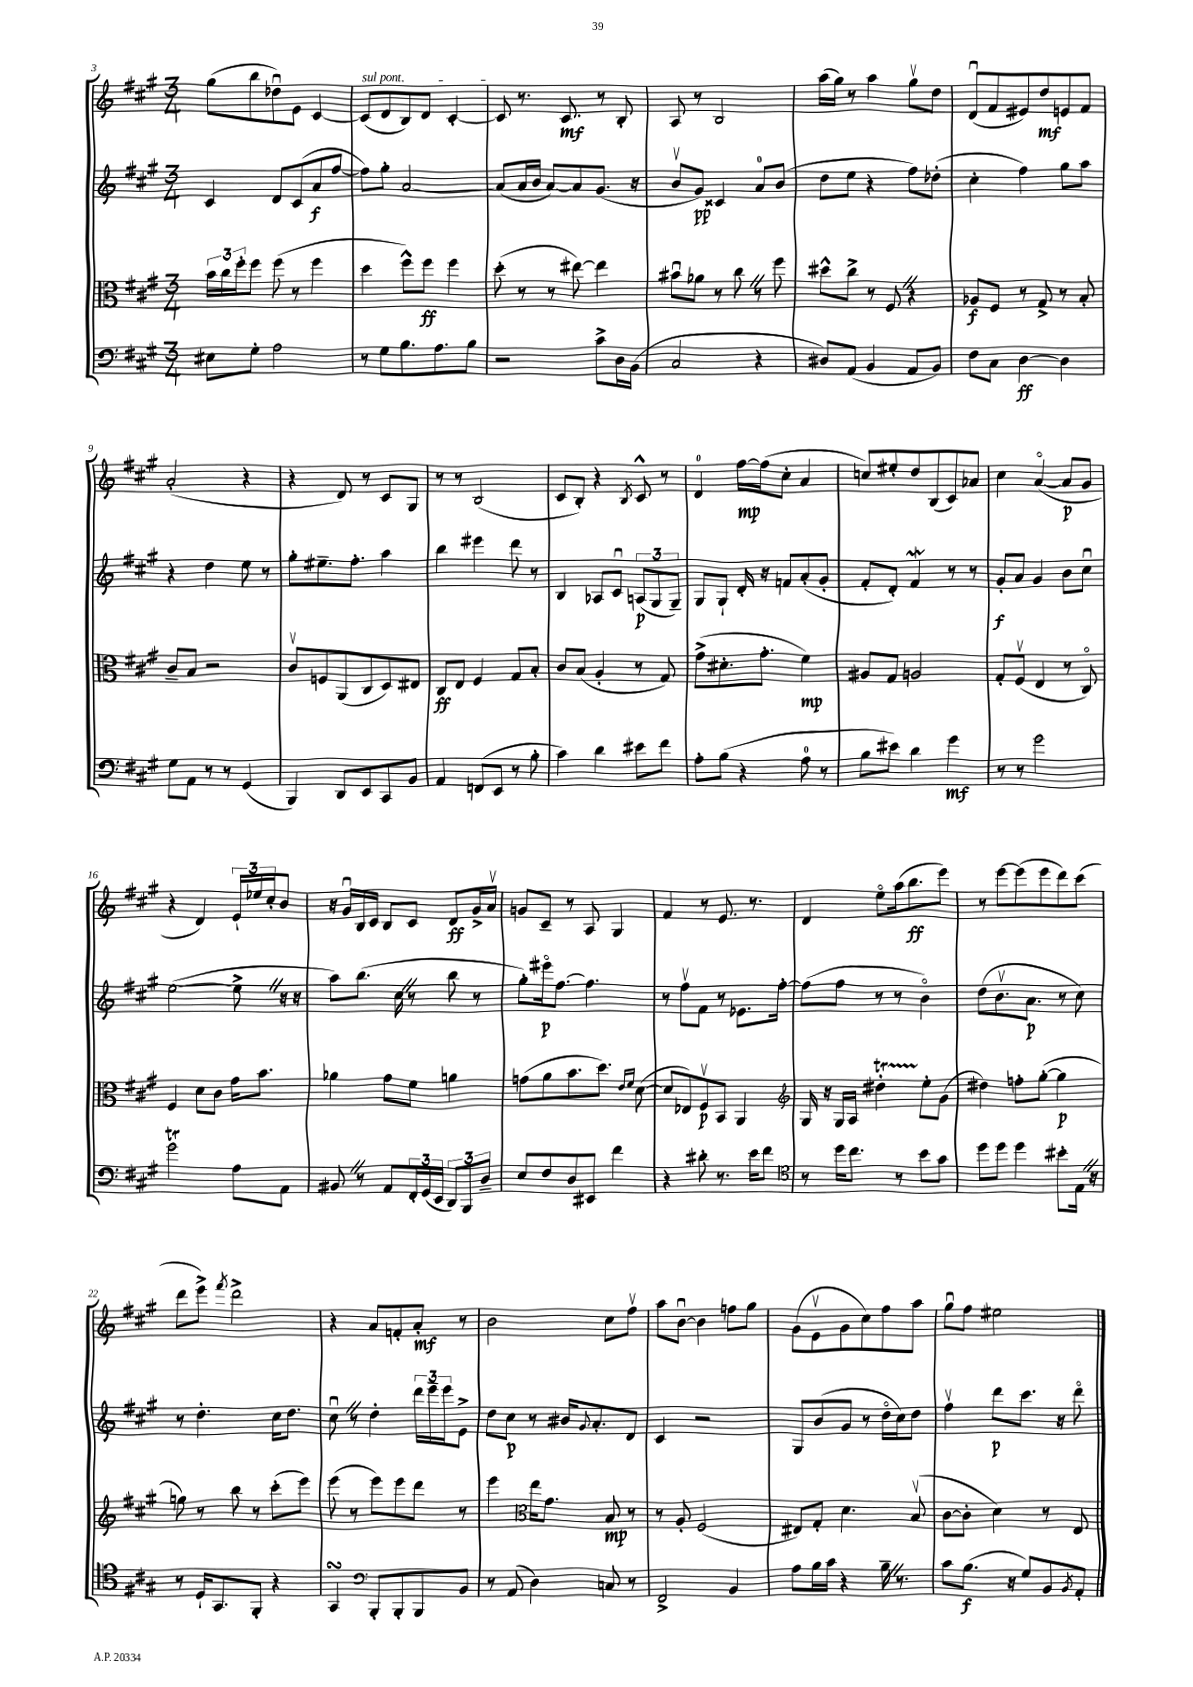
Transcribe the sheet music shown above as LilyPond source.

<<
\new StaffGroup <<
\new Staff = "s0" {
    \clef treble \key a \major \numericTimeSignature \time 3/4
    gis''8( b''8 des''8\downbow) e'8 cis'4~ |
    \once \override TextSpanner.bound-details.left.text = \markup { \italic "sul pont." } cis'8\startTextSpan( d'8 b8) d'8 cis'4~-. |
    cis'8\stopTextSpan r8. cis'8.\mf r8 b8-. |
    a8 r8 b2 |
    a''16( gis''16) r8 a''4 gis''8\upbow d''8 |
    d'8\downbow( fis'8 eis'8) d''8\mf e'8 fis'8 |
    a'2-.( r4 |
    r4 d'8) r8 cis'8 gis8 |
    r8 r8 b2( |
    cis'8 b8-.) r4 \acciaccatura { b8 } cis'8-^ r8 |
    d'4-0 fis''16~\mp fis''16( cis''8-. a'4 |
    c''8) eis''8-. d''8 b8( cis'8) aes'8 |
    cis''4 a'4~\flageolet( a'8\p gis'8 |
    r4 d'4) \tuplet 3/2 { e'16-! ees''16 cis''16-. } b'8 |
    r16 gis'16\downbow b16 cis'16 b8 cis'8 d'8\ff gis'16-> a'16\upbow |
    g'8 cis'8-- r8 a8 gis4 |
    fis'4 r8 e'8. r8. |
    d'4 e''8\flageolet a''16( b''8.\ff e'''8) |
    r8 e'''8~ e'''8( e'''8 d'''8) cis'''8( |
    d'''8 e'''8->) \acciaccatura { fis'''8 } d'''2-> |
    r4 a'8 f'8-. a'8-.\mf r8 |
    b'2 cis''8 fis''8\upbow |
    a''8 b'8~\downbow b'4 f''8 gis''8 |
    gis'8( e'8\upbow gis'8 cis''8) fis''8 a''8 |
    gis''8\downbow fis''8 eis''2 \bar "|." |
}
\new Staff = "s1" {
    \clef treble \key a \major \numericTimeSignature \time 3/4
    cis'4 d'8 cis'8( a'8\f fis''8~ |
    fis''8) gis''8-. a'2~ |
    a'8( a'16 b'16 a'8~) a'8 gis'8.( r16 |
    b'8\upbow gis'8\pp) cisis'4 a'8-0 b'8( |
    d''8 e''8 r4 fis''8) des''8-.( |
    cis''4-. fis''4) gis''8 a''8 |
    r4 d''4 e''8 r8 |
    gis''8-. eis''8.-- fis''8.-. a''4 |
    b''4 eis'''4 d'''8 r8 |
    b4 aes8 cis'8\downbow \tuplet 3/2 { a8\p( gis8 gis8--) } |
    gis8 gis8-! d'16-. r16 f'8 a'8-.( gis'8-. |
    fis'8-. d'8-.) fis'4\mordent r8 r8 |
    gis'8-.\f a'8 gis'4 b'8 cis''8\downbow |
    e''2~( e''8-> \once \override BreathingSign.text = \markup { \musicglyph "scripts.caesura.straight" } \breathe r16 r16 |
    a''8) b''8.( cis''16 \once \override BreathingSign.text = \markup { \musicglyph "scripts.caesura.straight" } \breathe r8 b''8 r8 |
    gis''8-.) eis'''16\flageolet\p fis''8.~ fis''4. |
    r8 fis''8\upbow fis'8 r8 ees'8. fis''16~-. |
    fis''8( fis''8 r8 r8 b'4\flageolet) |
    d''8( b'8.\upbow a'8.\p r8 cis''8) |
    r8 d''4.-. cis''16 d''8. |
    cis''8\downbow \once \override BreathingSign.text = \markup { \musicglyph "scripts.caesura.straight" } \breathe r8 d''4-. \tuplet 3/2 { d'''16 e'''16-- e'''16 } e'8-> |
    d''8 cis''8\p r8 bis'16 \appoggiatura { gis'8 } a'8.-. d'8 |
    cis'4 r2 |
    gis8 b'8( gis'8 r8 d''16\flageolet cis''16) d''8 |
    fis''4\upbow d'''8\p cis'''8. r16 d'''8\flageolet \bar "|." |
}
\new Staff = "s2" {
    \clef alto \key a \major \numericTimeSignature \time 3/4
    \tuplet 3/2 { b'16 cis''16 fis''16-. } fis''8 fis''8( r8 fis''4 |
    d''4 fis''8-^) fis''8\ff fis''4 |
    d''8-.( r8 r8 eis''8~) eis''4 |
    bis'8\downbow aes'8 r8 cis''8 \once \override BreathingSign.text = \markup { \musicglyph "scripts.caesura.straight" } \breathe r8 fis''8 |
    dis''8-^ cis''8-> r8 fis8 \once \override BreathingSign.text = \markup { \musicglyph "scripts.caesura.straight" } \breathe r4 |
    aes8\f fis8 r8 gis8-> r8 b8-. |
    cis'8-- b8 r2 |
    cis'8\upbow f8 a,8( cis8 d8) eis8 |
    cis8\ff e8 fis4 gis8 b8-. |
    cis'8 b8( a4-. r8 gis8) |
    gis'8->( dis'8.-. gis'8.-. fis'4\mp) |
    ais8 gis8 a2 |
    gis8-. fis8\upbow( e4 r8 cis8\flageolet) |
    fis4 d'8 cis'8 gis'16 b'8. |
    aes'4 gis'8 fis'8 a'4 |
    g'8( a'8 b'8. d''8.) \grace { e'16 fis'16 } d'8~( |
    d'8 ees8) fis8\upbow\p b,8 a,4 |
    \clef treble gis16 r16 gis16 a16 dis''4-.\startTrillSpan e''8-.\stopTrillSpan gis'8( |
    dis''4) f''8-. gis''8~-.( gis''4\p |
    g''8) r8 b''8 r8 cis'''8-.( e'''8) |
    e'''8( r8 e'''8) e'''8 d'''8 r8 |
    e'''4 \clef alto e''16 gis'8. b8\mp r8 |
    r8 a8-. fis2( |
    eis8) gis8-. d'4. b8\upbow( |
    cis'8~ cis'8-. d'4) r8 e8 \bar "|." |
}
\new Staff = "s3" {
    \clef bass \key a \major \numericTimeSignature \time 3/4
    eis8 gis8-. a2 |
    r8 gis8 b8. a8. b8 |
    r2 cis'8-> d16 b,16( |
    cis2 r4 |
    dis8) a,8( b,4 a,8 b,8) |
    fis8 cis8 d4~\ff d4 |
    gis8 a,8 r8 r8 gis,4( |
    b,,4) d,8 e,8 cis,8 b,8 |
    a,4 f,8( e,8 r8 b8-. |
    cis'4) d'4 eis'8 fis'8 |
    a8-. b8( r4 a8-0 r8 |
    b8 eis'8) d'4 gis'4\mf |
    r8 r8 gis'2 |
    gis'2\trill a8 a,8 |
    bis,8 \once \override BreathingSign.text = \markup { \musicglyph "scripts.caesura.straight" } \breathe r8 a,8 \tuplet 3/2 { fis,16-. gis,16( e,16 } \tuplet 3/2 { d,8) b,,8 d8-- } |
    e8 fis8 d8 eis,8 fis'4 |
    r4 dis'8-. r8. e'16 fis'8 |
    \clef tenor r8 d''16 cis''8. r8 b'8 gis'8 |
    d''8 d''8 d''4 bis'8-. e16 \once \override BreathingSign.text = \markup { \musicglyph "scripts.caesura.straight" } \breathe r16 |
    r8 d16-! gis,8. fis,8-. r4 |
    gis,4\turn \clef bass b,,8-. b,,8-. b,,8 b,8 |
    r8 a,8( d4) c8 r8 |
    fis,2-> b,4 |
    a8 b16 cis'16 r4 b16-- \once \override BreathingSign.text = \markup { \musicglyph "scripts.caesura.straight" } \breathe r8. |
    cis'8 b8.\f( r16 gis8) b,8 \acciaccatura { b,8 } a,8-. \bar "|." |
}
>>
>>
\layout { \context { \Score currentBarNumber = #3 } }
